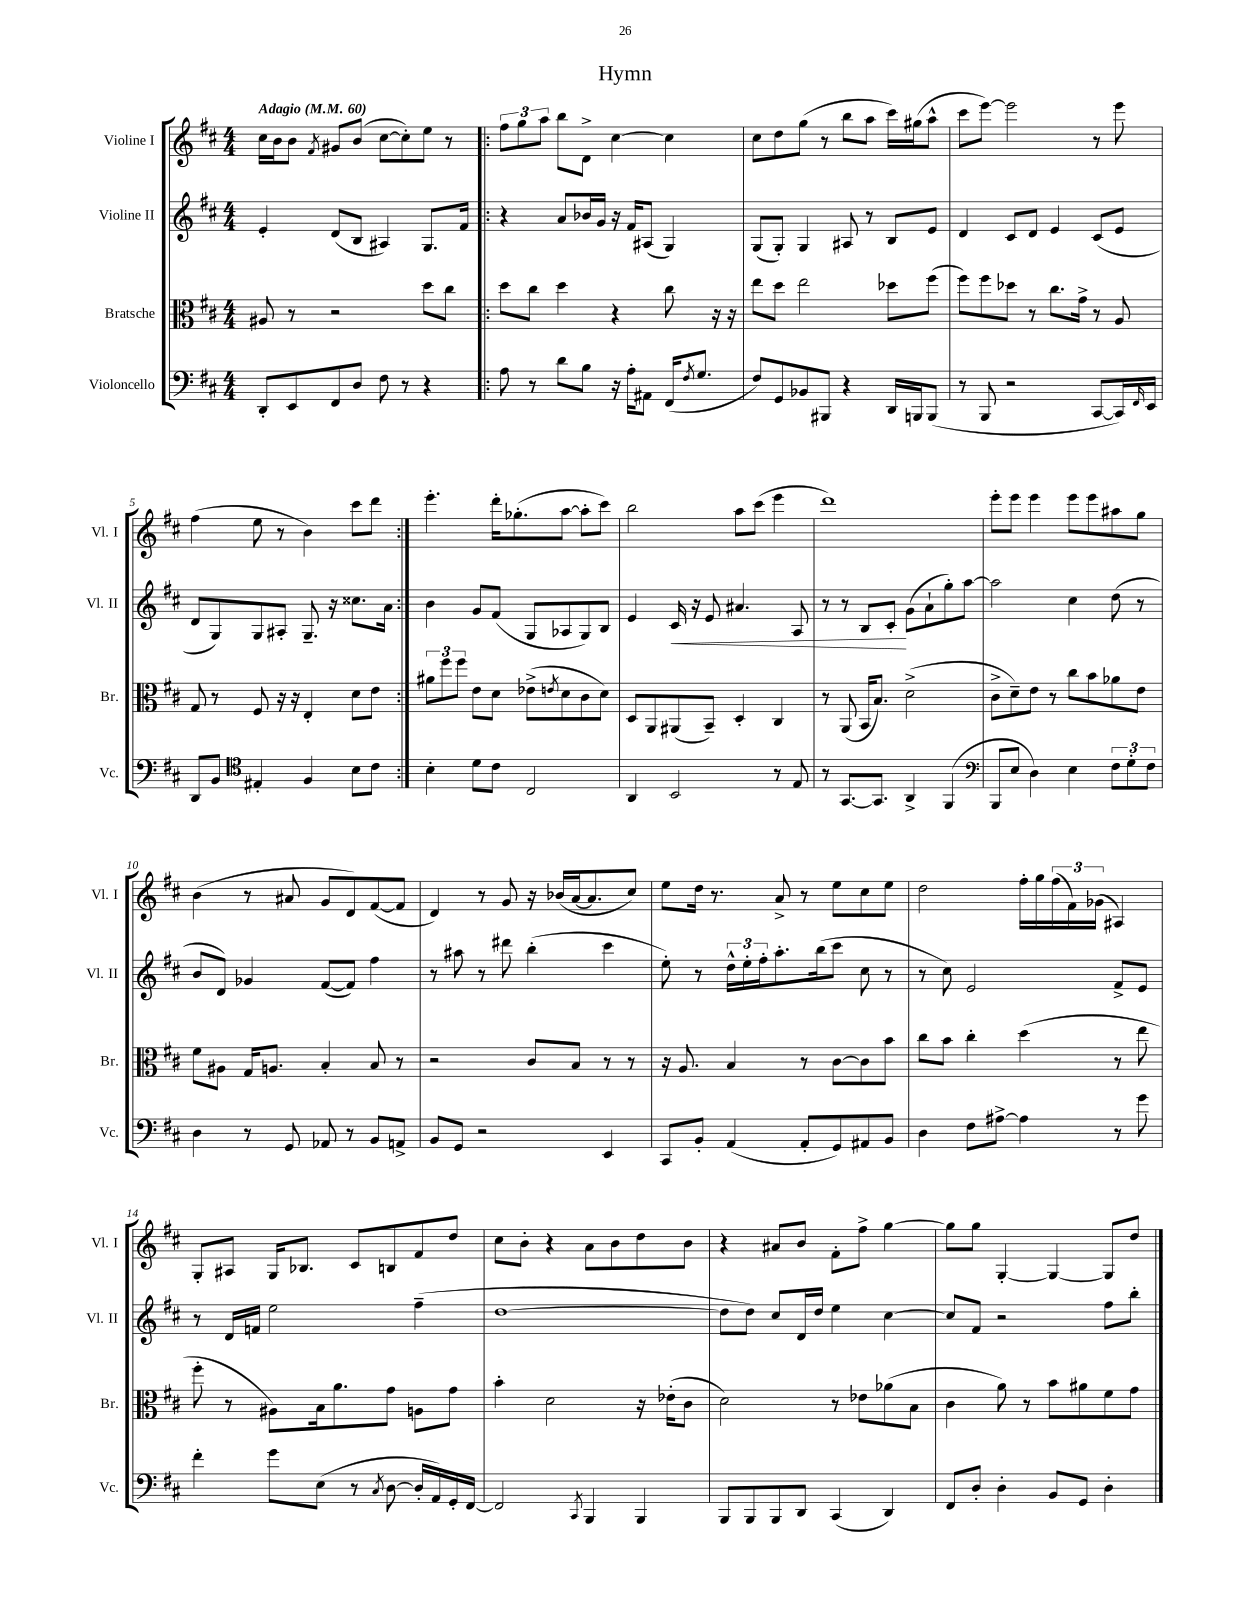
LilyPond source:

\header { title = "Hymn" }
<<
\new StaffGroup <<
\new Staff = "s0" \with { instrumentName = "Violine I" shortInstrumentName = "Vl. I" } {
    \clef treble \key d \major \numericTimeSignature \time 4/4 \tempo "Adagio" 4 = 60
    cis''16 b'16 b'8 \acciaccatura { fis'8 } gis'8 b'8( cis''8~ cis''8-.) e''8 r8 |
    \repeat volta 2 { \tuplet 3/2 { fis''8 g''8 a''8 } b''8 d'8-> cis''4~ cis''4 |
    cis''8 d''8 g''8( r8 b''8 a''8 cis'''16) gis''16( a''8-^ |
    cis'''8 e'''8~) e'''2 r8 e'''8 |
    fis''4( e''8 r8 b'4) cis'''8 d'''8 | }
    e'''4.-. d'''16-. ges''8.-.( a''8~ a''8-. cis'''8) |
    b''2 a''8 cis'''8( e'''4 |
    d'''1) |
    e'''8-. e'''8 e'''4 e'''8 e'''8 ais''8 g''8 |
    b'4( r8 ais'8 g'8 d'8) fis'8~( fis'8 |
    d'4) r8 g'8 r16 bes'16( a'16~ a'8. cis''8) |
    e''8 d''16 r8. a'8-> r8 e''8 cis''8 e''8 |
    d''2 fis''16-. g''16 \tuplet 3/2 { fis''16( fis'16) ges'16( } ais4) |
    g8-. ais8 g16 bes8. cis'8 b8 fis'8 d''8 |
    cis''8 b'8-. r4 a'8 b'8 d''8 b'8 |
    r4 ais'8 b'8 fis'8-. fis''8-> g''4~ |
    g''8 g''8 g4~-. g4~ g8 d''8 \bar "|." |
}
\new Staff = "s1" \with { instrumentName = "Violine II" shortInstrumentName = "Vl. II" } {
    \clef treble \key d \major \numericTimeSignature \time 4/4
    e'4-. d'8( b8 ais4) g8. fis'16 |
    \repeat volta 2 { r4 a'8 bes'16 g'16 r16 fis'16 ais8( g4) |
    g8( g8-.) g4 ais8 r8 b8 e'8 |
    d'4 cis'8 d'8 e'4 cis'8( e'8 |
    d'8 g8) g8 ais8-. g8.-- r16 cisis''8. a'16 | }
    b'4 g'8 fis'8( g8 aes8 g8) b8 |
    e'4 cis'16\< r16 e'8 ais'4. a8 |
    r8 r8 b8 cis'8-.\! g'8( a'8-! g''8-.) a''8~ |
    a''2 cis''4 d''8( r8 |
    b'8 d'8) ges'4 fis'8~( fis'8) fis''4 |
    r8 ais''8 r8 dis'''8 b''4-.( cis'''4 |
    e''8-.) r8 \tuplet 3/2 { d''16-^ e''16-. fis''16-. } a''8.-. b''16( cis'''8 cis''8 r8 |
    r8 cis''8) e'2 fis'8-> e'8 |
    r8 d'16 f'16 e''2 fis''4--( |
    d''1~ |
    d''8 d''8) cis''8 d'16 d''16 e''4 cis''4~ |
    cis''8 fis'8 r2 fis''8 b''8-. \bar "|." |
}
\new Staff = "s2" \with { instrumentName = "Bratsche" shortInstrumentName = "Br." } {
    \clef alto \key d \major \numericTimeSignature \time 4/4
    ais8 r8 r2 d''8 cis''8 |
    \repeat volta 2 { d''8 cis''8 d''4 r4 cis''8 r16 r16 |
    e''8 d''8 e''2 des''8 fis''8( |
    fis''8) fis''8 des''8 r8 cis''8. g'16-> r8 a8 |
    g8 r8 fis8 r16 r16 e4-. d'8 e'8 | }
    \tuplet 3/2 { ais'8 fis''8 fis''8 } e'8 d'8 ees'8->( \acciaccatura { e'8 } d'8 cis'8 d'8) |
    d8 a,8 ais,8( b,8--) d4-. cis4 |
    r8 a,8( b,16 b8.) d'2->( |
    cis'8-> d'8--) e'8 r8 cis''8 b'8 aes'8 e'8 |
    fis'8 ais8 g16 a8. b4-. b8 r8 |
    r2 cis'8 b8 r8 r8 |
    r16 a8. b4 r8 cis'8~ cis'8 b'8 |
    cis''8 b'8 cis''4-. d''4( r8 e''8 |
    fis''8-. r8 ais8) b16 a'8. g'8 a8 g'8 |
    b'4-. d'2 r16 ees'16-.( cis'8 |
    d'2) r8 ees'8 aes'8( b8 |
    cis'4 a'8) r8 b'8 ais'8 fis'8 g'8 \bar "|." |
}
\new Staff = "s3" \with { instrumentName = "Violoncello" shortInstrumentName = "Vc." } {
    \clef bass \key d \major \numericTimeSignature \time 4/4
    d,8-. e,8 fis,8 d8 fis8 r8 r4 |
    \repeat volta 2 { a8 r8 d'8 b8 r16 a16-. ais,8 fis,16( \acciaccatura { fis8 } g8. |
    fis8) g,8 bes,8 bis,,8 r4 d,16 b,,16 b,,8( |
    r8 b,,8 r2 cis,8~ cis,16) \grace { fis,16 } e,16 |
    d,8 b,8 \clef tenor eis4-. fis4 b8 cis'8 | }
    b4-. d'8 cis'8 cis2 |
    a,4 b,2 r8 e8 |
    r8 g,8.~ g,8. a,4-> fis,4( |
    \clef bass b,,8 e8 d4) e4 \tuplet 3/2 { fis8 g8-. fis8 } |
    d4 r8 g,8 aes,8 r8 b,8 a,8-> |
    b,8 g,8 r2 e,4 |
    cis,8 b,8-. a,4( a,8-. g,8) ais,8 b,8 |
    d4 fis8 ais8~-> ais4 r8 g'8 |
    fis'4-. g'8 e8( r8 \acciaccatura { cis8 } d8~ d16-. a,16) g,16-. fis,16~ |
    fis,2 \acciaccatura { cis,8 } b,,4 b,,4 |
    b,,8 b,,8 b,,8 d,8 cis,4( d,4) |
    fis,8 d8-. d4-. b,8 g,8 d4-. \bar "|." |
}
>>
>>
